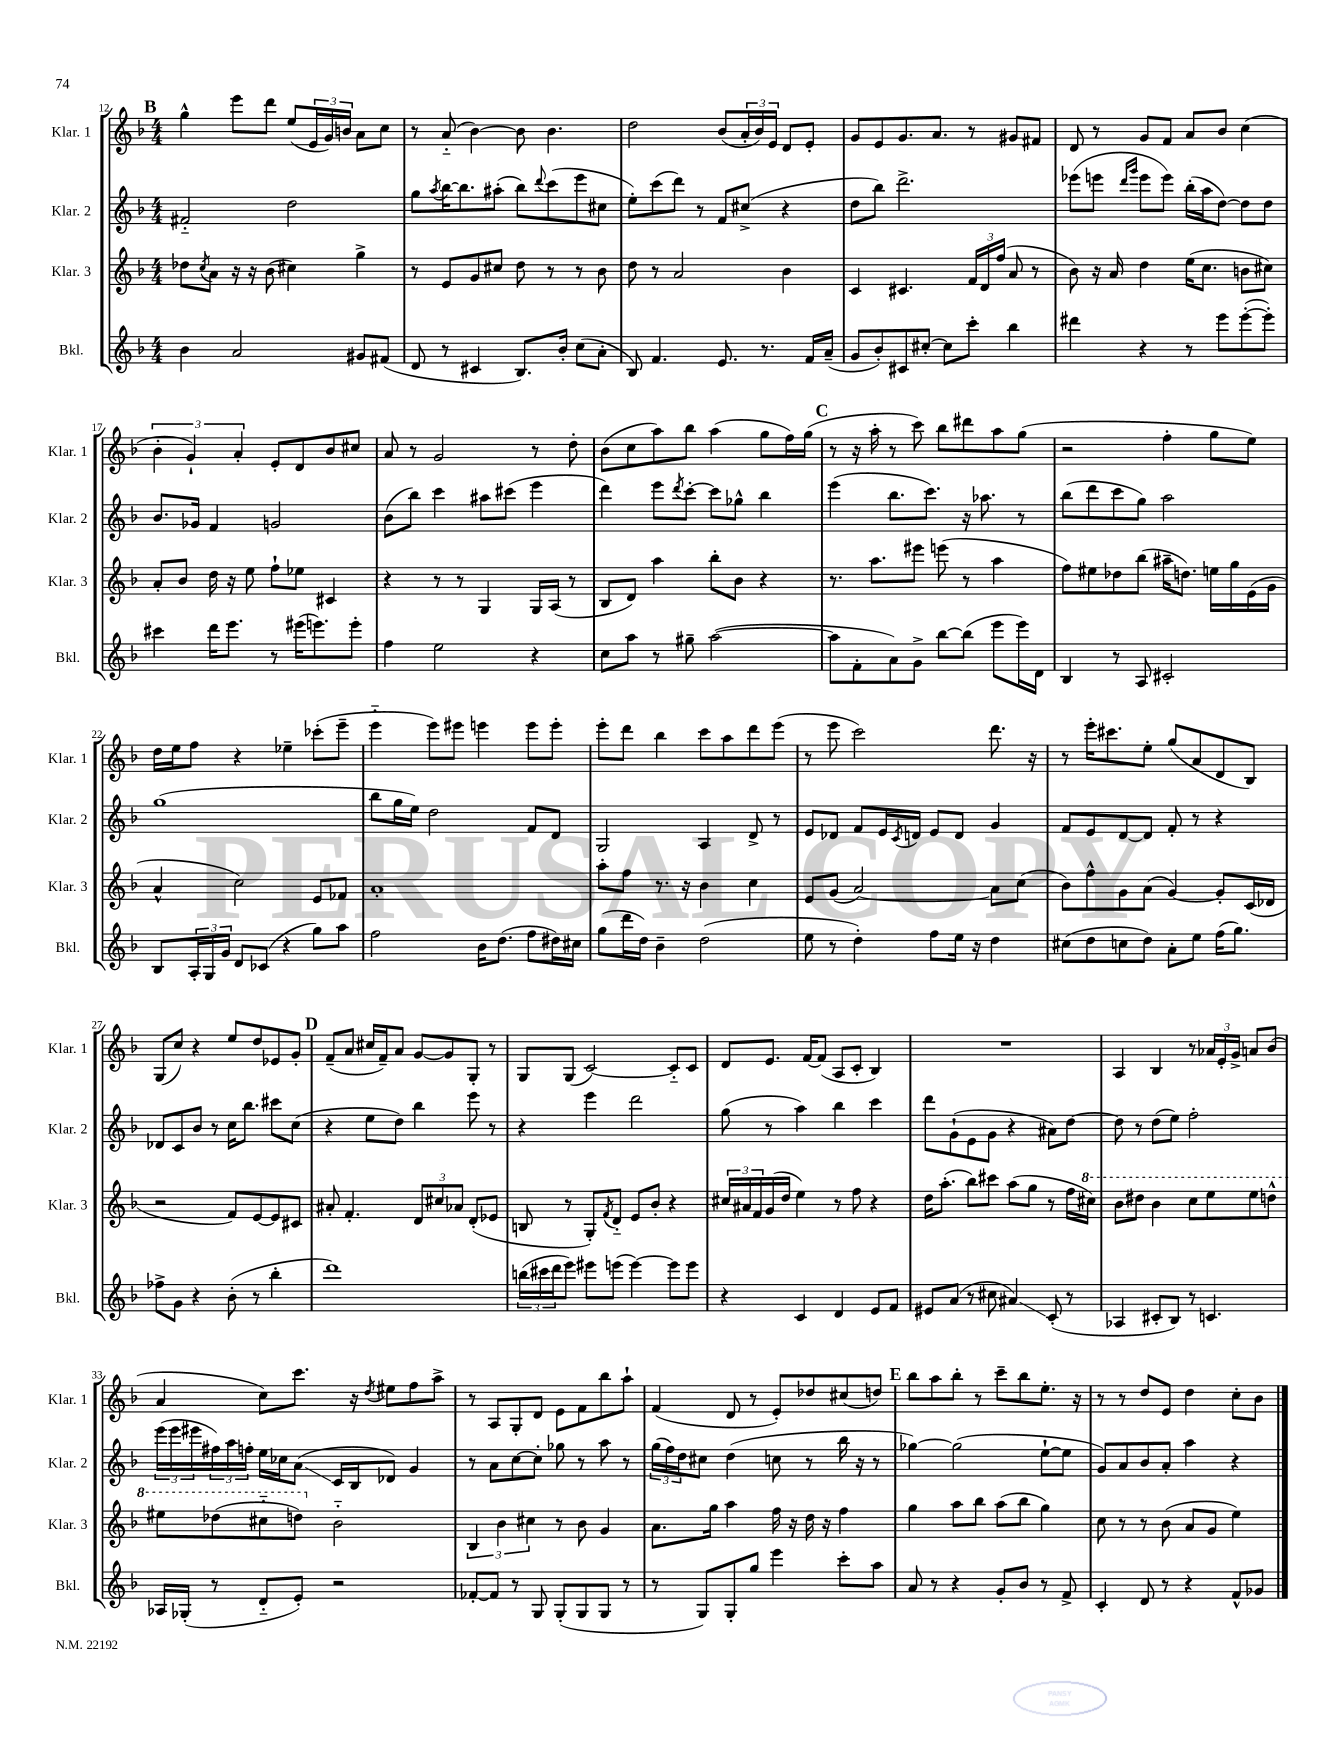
<<
\new StaffGroup <<
\new Staff = "s0" \with { instrumentName = "Klar. 1" shortInstrumentName = "Klar. 1" } {
    \clef treble \key f \major \numericTimeSignature \time 4/4
    \mark \markup { \bold "B" } g''4-^ e'''8 d'''8 e''8( \tuplet 3/2 { e'16 g'16) b'16 } a'8 c''8 |
    r8 a'8-_( bes'4~) bes'8 bes'4. |
    d''2 bes'8( \tuplet 3/2 { a'16-. bes'16) e'16 } d'8 e'8-. |
    g'8 e'8 g'8. a'8. r8 gis'8 fis'8 |
    d'8 r8 g'8 f'8 a'8 bes'8 c''4( |
    \tuplet 3/2 { bes'4-. g'4-!) a'4-. } e'8-. d'8 bes'8 cis''8 |
    a'8 r8 g'2 r8 d''8-. |
    bes'8( c''8 a''8) bes''8 a''4( g''8 f''16) g''16( |
    \mark \markup { \bold "C" } r8 r16 a''16-. r8 c'''8) bes''8 dis'''8 a''8 g''8( |
    r2 f''4-. g''8 e''8) |
    d''16 e''16 f''8 r4 ees''4-- ces'''8-.( e'''8-- |
    e'''4-_ e'''8) eis'''8 e'''4 e'''8 e'''8-. |
    e'''8-. d'''8 bes''4 c'''8 a''8 d'''8 e'''8( |
    r8 e'''8 c'''2) d'''8. r16 |
    r8 e'''16-. cis'''8. e''8-. g''8( a'8 d'8 bes8) |
    g8( c''8) r4 e''8 d''8 ees'8 g'8-. |
    \mark \markup { \bold "D" } f'8--( a'8 cis''16 f'16--) a'8 g'8~ g'8 g8-. r8 |
    g8 g8( c'2~) c'8-_ c'8 |
    d'8 e'8. f'16~ f'8( a8 c'8-. bes4) |
    R1 |
    a4 bes4 r8 \tuplet 3/2 { aes'16 e'16-. g'16-> } a'8 bes'8( |
    a'4 c''8) c'''8. r16 \acciaccatura { d''8 } eis''8 f''8 a''8-> |
    r8 a8 g8-. d'8 e'8 f'8 bes''8 a''8-! |
    f'4( d'8 r8 e'8-.) des''8 cis''8( d''8) |
    \mark \markup { \bold "E" } bes''8 a''8 bes''8-. r8 c'''8-- bes''8 e''8.-. r16 |
    r8 r8 d''8 e'8 d''4 c''8-. bes'8 \bar "|." |
}
\new Staff = "s1" \with { instrumentName = "Klar. 2" shortInstrumentName = "Klar. 2" } {
    \clef treble \key f \major \numericTimeSignature \time 4/4
    \mark \markup { \bold "B" } fis'2-_ d''2 |
    g''8 \acciaccatura { a''8 } bes''16~ bes''8. ais''8-.( bes''8) \appoggiatura { d'''8 } c'''8( e'''8 cis''8 |
    e''8-.) c'''8( d'''8) r8 f'8 cis''8->( r4 |
    d''8 bes''8) d'''2.-> |
    ees'''8( e'''8 \grace { d'''16 g'''16 } e'''8 e'''8) bes''16-.( a''16 d''8~) d''8 d''8 |
    bes'8. ges'16 f'4 g'2 |
    bes'8( bes''8) c'''4 ais''8 cis'''8( e'''4 |
    d'''4) e'''8 \acciaccatura { d'''8 } c'''8~-. c'''8 ges''8-^ bes''4 |
    \mark \markup { \bold "C" } e'''4( bes''8. c'''8.) r16 aes''8. r8 |
    bes''8( d'''8 c'''8 g''8) a''2 |
    g''1( |
    bes''8 g''16 e''16) d''2 f'8 d'8 |
    g2 a4 d'8-> r8 |
    e'8 des'8 f'8 e'16 \acciaccatura { c'8 } d'16 e'8 d'8 g'4 |
    f'8 e'8 d'8~ d'8 f'8-. r8 r4 |
    des'8 c'8 bes'8 r8 c''16 bes''8. cis'''8 c''8( |
    \mark \markup { \bold "D" } r4 e''8 d''8) bes''4 e'''8 r8 |
    r4 e'''4 d'''2 |
    g''8( r8 a''4) bes''4 c'''4 |
    d'''8 g'8-!( e'8 g'8 r4 ais'8) d''8~ |
    d''8 r8 d''8( e''8) f''2-. |
    \tuplet 3/2 { e'''16( e'''16 eis'''16 } \tuplet 3/2 { fis''16) a''16 f''16-. } e''16 ces''16 a'8\glissando( c'16 bes16 des'8) g'4 |
    r8 a'8 c''8~ c''8-. ges''8 r8 a''8 r8 |
    \tuplet 3/2 { g''16( f''16) d''16 } cis''8 d''4( c''8 r8 bes''16 r16 r8 |
    \mark \markup { \bold "E" } ges''4~) ges''2( e''8~-! e''8 |
    g'8) a'8 bes'8 a'8-. a''4 r4 \bar "|." |
}
\new Staff = "s2" \with { instrumentName = "Klar. 3" shortInstrumentName = "Klar. 3" } {
    \clef treble \key f \major \numericTimeSignature \time 4/4
    \mark \markup { \bold "B" } des''8 \acciaccatura { c''8 } a'8 r16 r16 bes'8( cis''4) g''4-> |
    r8 e'8 g'8 cis''8 d''8 r8 r8 bes'8 |
    d''8 r8 a'2 bes'4 |
    c'4 cis'4. \tuplet 3/2 { f'16 d'16 f''16( } a'8 r8 |
    bes'8) r16 a'16 d''4 e''16( c''8. b'8 cis''8) |
    a'8-. bes'8 d''16 r16 e''8 f''8-! ees''8 cis'4 |
    r4 r8 r8 g4 g16 a16( r8 |
    bes8 d'8) a''4 bes''8-. bes'8 r4 |
    \mark \markup { \bold "C" } r8. a''8. eis'''8 e'''8( r8 a''4 |
    f''8) eis''8 des''8 bes''8( ais''16-- d''8.) e''16 g''16 e'16( g'16 |
    a'4-^ c''2) e'8 fes'8 |
    a'1-. |
    a''8-. f''8 r8. r16 bes'4 c''4 |
    e'8 g'8( a'2~) a'8 c''8( |
    bes'8) f''8-^ g'8 a'8( g'4~) g'8-. c'16( des'16 |
    r2 f'8) e'8~ e'8 cis'8 |
    \mark \markup { \bold "D" } ais'8-. f'4.-. \tuplet 3/2 { d'8 cis''8 aes'8 } d'8-.( ees'8 |
    b8 r8 g8-.) \acciaccatura { f'8 } d'8-_ e'8 bes'8-. r4 |
    \tuplet 3/2 { cis''16 ais'16 f'16 } g'16( d''16 e''4) r8 f''8 r4 |
    d''16 a''8.-.( bes''8) cis'''8 a''8( g''8 r8 f''16 \ottava #1 cis'''!16) |
    bes''8 dis'''8 bes''4 c'''8 e'''8 e'''8 d'''8-^ |
    eis'''8 des'''8( cis'''8-_ d'''8) \ottava #0 bes'2-_ |
    \tuplet 3/2 { bes4 bes'4 cis''4 } r8 bes'8 g'4 |
    a'8. g''16 a''4 f''16 r16 d''16 r16 f''4 |
    \mark \markup { \bold "E" } g''4 a''8 bes''8 a''8( bes''8 g''4) |
    c''8 r8 r8 bes'8( a'8 g'8 e''4) \bar "|." |
}
\new Staff = "s3" \with { instrumentName = "Bkl." shortInstrumentName = "Bkl." } {
    \clef treble \key f \major \numericTimeSignature \time 4/4
    \mark \markup { \bold "B" } bes'4 a'2 gis'8 fis'8( |
    d'8 r8 cis'4 bes8.) bes'16-. c''8( a'8-. |
    bes8) f'4. e'8. r8. f'16 a'16--( |
    g'8 bes'8-.) cis'8 cis''8~-. cis''8 c'''8-. bes''4 |
    dis'''4 r4 r8 e'''8 e'''8~-.( e'''8-.) |
    cis'''4 d'''16 e'''8. r8 eis'''16( e'''8.) e'''8-. |
    f''4 e''2 r4 |
    c''8 a''8 r8 gis''8-- a''2~( |
    \mark \markup { \bold "C" } a''8 f'8-. a'8) g'8-> bes''8~ bes''8( e'''8 e'''16) d'16 |
    bes4 r8 a8 cis'2-. |
    bes8 \tuplet 3/2 { a16-. g16 g'16 } d'8 ces'8( r4 g''8) a''8 |
    f''2 bes'16 d''8.( f''8 dis''16) cis''16 |
    g''8( d'''16 d''16) bes'4-- d''2( |
    e''8 r8 d''4-.) f''8 e''16 r16 d''4 |
    cis''8( d''8 c''8 d''8) a'8-. e''8 f''16( g''8.) |
    fes''8-> g'8 r4 bes'8-.( r8 bes''4-. |
    \mark \markup { \bold "D" } d'''1) |
    \tuplet 3/2 { b''16( cis'''16 d'''16 } e'''8) eis'''8 e'''8( e'''4~) e'''8 e'''8 |
    r4 c'4 d'4 e'8 f'8 |
    eis'8 a'8( r8 cis''8 ais'4\glissando) c'8-.( r8 |
    aes4 cis'8-. bes8) r8 c'4. |
    aes16 ges16-.( r8 d'8-_ e'8-.) r2 |
    fes'8~-. fes'8 r8 g8 g8-.( g8 g8 r8 |
    r8 g8) g8-. g''8 e'''4 c'''8-. a''8 |
    \mark \markup { \bold "E" } a'8 r8 r4 g'8-. bes'8 r8 f'8-> |
    c'4-. d'8 r8 r4 f'8-^ ges'8 \bar "|." |
}
>>
>>
\layout { \context { \Score currentBarNumber = #12 } }
